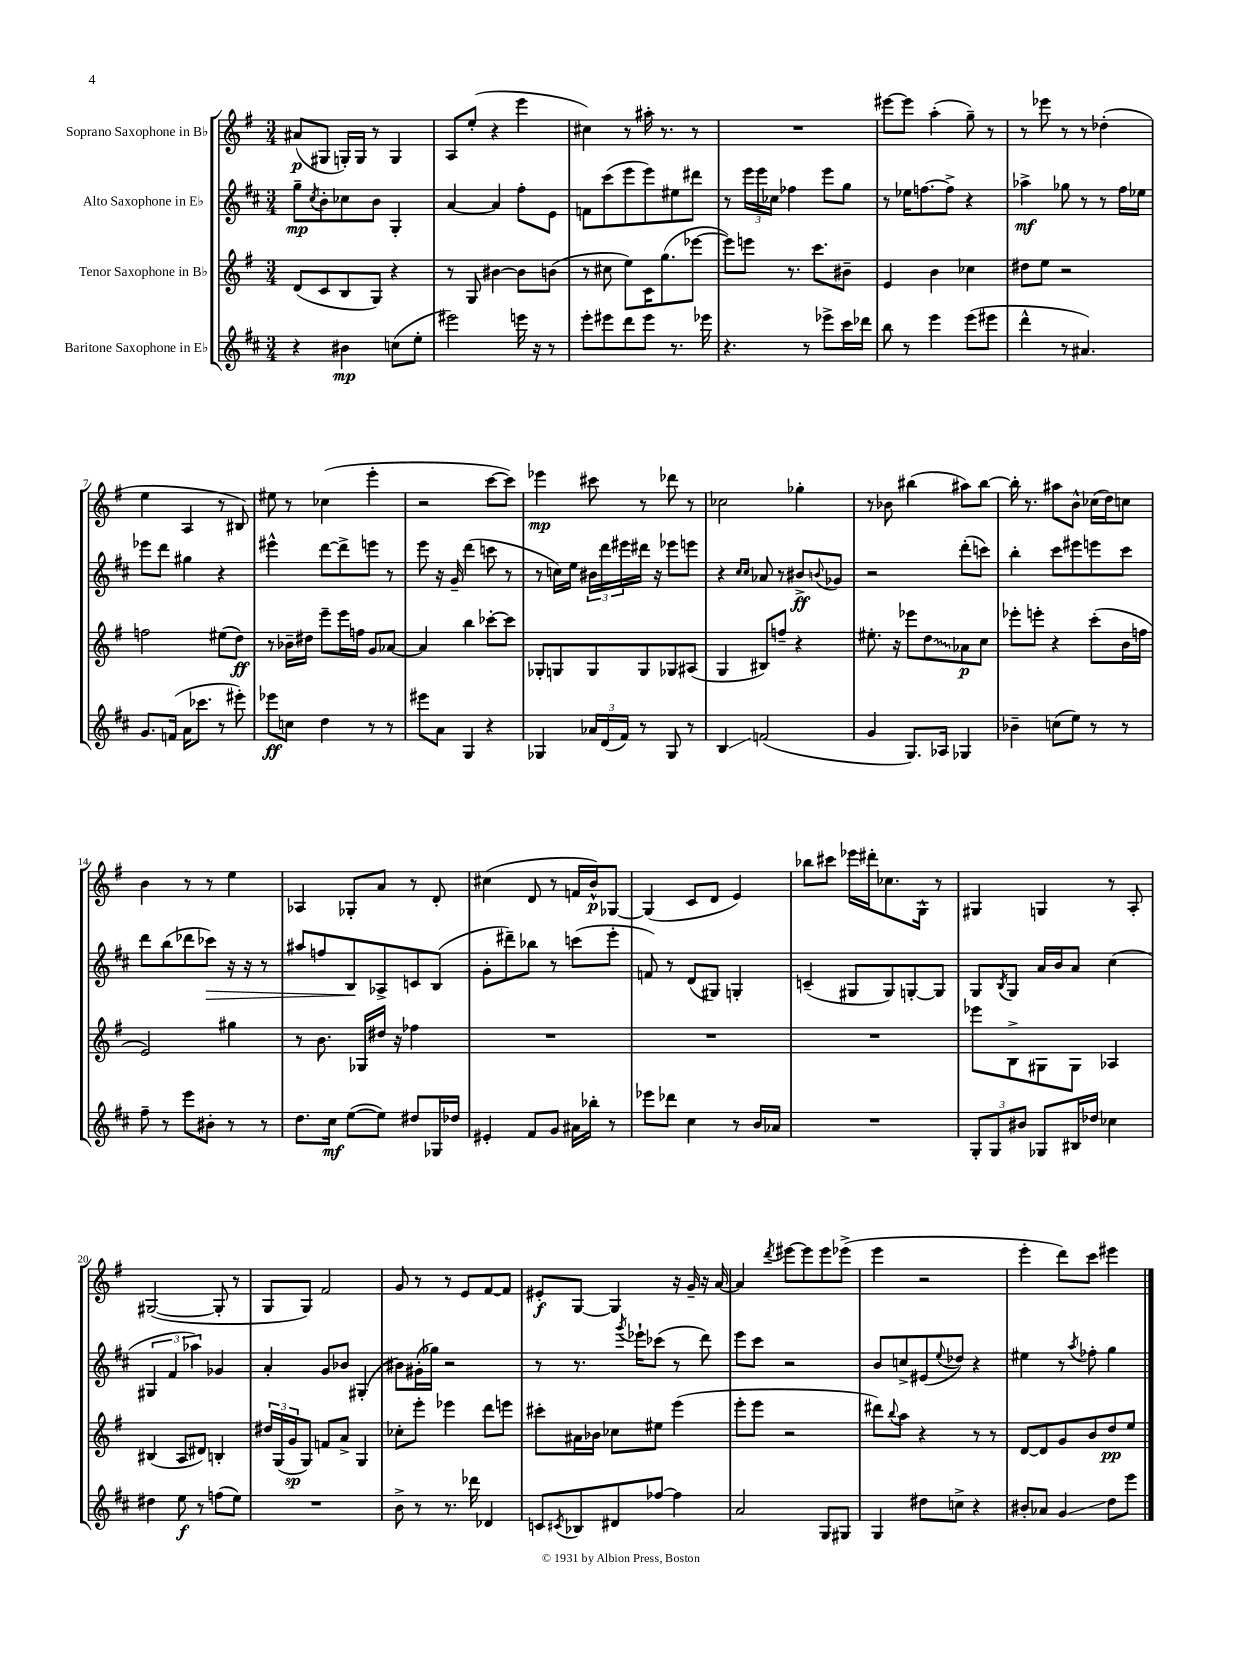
<<
\new StaffGroup <<
\new Staff = "s0" \with { instrumentName = "Soprano Saxophone in Bb" } {
    \clef treble \key g \major \numericTimeSignature \time 3/4
    ais'8\p( gis8 g16-.) g16 r8 g4 |
    a8 e''8-.( r4 e'''4 |
    cis''4) r8 ais''16-. r8. r8 |
    R2. |
    eis'''8~ eis'''8 a''4-.( g''8--) r8 |
    r8 ees'''8 r8 r8 des''4-.( |
    e''4 a4 r8 bis8) |
    eis''8 r8 ces''4( e'''4-. |
    r2 c'''8~ c'''8) |
    ees'''4\mp cis'''8 r8 des'''8 r8 |
    ces''2 ges''4-. |
    r8 bes'8 bis''4( ais''8) bis''8~ |
    bis''16-. r8. ais''8 b'8-^ ces''16( d''16) c''8 |
    b'4 r8 r8 e''4 |
    aes4 ges8-. a'8 r8 d'8-. |
    cis''4( d'8 r8 f'16 b'16-^\p) ges8~ |
    ges4( c'8 d'8 e'4) |
    bes''8 cis'''8 ees'''16 dis'''16-. ces''8. g16-^ r8 |
    gis4 g4 r8 a8-. |
    gis2~( gis8-. r8 |
    g8 g8) fis'2 |
    g'8 r8 r8 e'8 fis'8~ fis'8 |
    eis'8-.\f g8~ g4 r16 g'16-- r16 a'16~ |
    a'4 \acciaccatura { d'''8 } eis'''8~ eis'''8 eis'''8 ees'''8->( |
    e'''4 r2 |
    e'''4-. d'''8) c'''8 eis'''4 \bar "|." |
}
\new Staff = "s1" \with { instrumentName = "Alto Saxophone in Eb" } {
    \clef treble \key d \major \numericTimeSignature \time 3/4
    g''8--\mp \acciaccatura { cis''8 } b'8-. ces''8 b'8 g4-. |
    a'4~ a'4 fis''8-. e'8 |
    f'8 cis'''8( e'''8 e'''8) eis''8 dis'''8 |
    r8 \tuplet 3/2 { e'''16 e'''16 ces''16 } fes''4 e'''8 g''8 |
    r8 ees''16 f''8.~ f''8-> r4 |
    aes''4->\mf ges''8 r8 r8 fis''16 ees''16 |
    ees'''8 d'''8 gis''4 r4 |
    eis'''4-^ d'''8~ d'''8-> e'''8 r8 |
    e'''8 r16 g'16-- d'''4( c'''8 r8 |
    r8 c''16) e''16 \tuplet 3/2 { bis'16 d'''16 eis'''16 } dis'''16 r16 ees'''8 e'''8 |
    r4 \grace { cis''16 cis''16 } aes'8 r8 bis'8->\ff \appoggiatura { b'8 } ges'8 |
    r2 d'''8-.( c'''8) |
    b''4-. cis'''8 eis'''8 e'''8 cis'''8 |
    d'''8 b''8( des'''8 ces'''8\>) r16 r16 r8 |
    ais''8 f''8 b8\! aes8-> c'8 b8( |
    g'8-. dis'''8--) bes''8 r8 c'''8( e'''8-. |
    f'8) r8 d'8( gis8) g4-. |
    c'4--( gis8 gis8) g8~-. g8 |
    g8 \acciaccatura { b8 } g8 a'16 b'16 a'8 cis''4( |
    \tuplet 3/2 { gis4 fis'4 aes''4) } ges'4 |
    a'4-. g'8 bes'8 gis4-.( |
    bis'8) gis'16-.( ges''16) r2 |
    r8 r8. \acciaccatura { g'''8 } ees'''16-! ces'''8( r8 d'''8) |
    e'''8 cis'''8 r2 |
    b'8 c''8-> eis'8( \appoggiatura { e''8 } des''8) r4 |
    eis''4 r8 \acciaccatura { a''8 } fes''8-. g''4 \bar "|." |
}
\new Staff = "s2" \with { instrumentName = "Tenor Saxophone in Bb" } {
    \clef treble \key g \major \numericTimeSignature \time 3/4
    d'8( c'8 b8 g8) r4 |
    r8 g8 bis'4~ bis'8 b'8( |
    r8 cis''8 e''8) c'16 g''8.( ees'''8~ |
    ees'''8) e'''8 r8. c'''8. bis'8-- |
    e'4 b'4 ces''4 |
    dis''8 e''8 r2 |
    f''2 eis''8( d''8\ff) |
    r8 bes'16-- dis''16 e'''8-- e'''16 f''16 g'8 aes'8~ |
    aes'4 b''4 ces'''8~-. ces'''8 |
    ges8-. g8 g8 g8 ges8 ais8( |
    g4 bis8) f''8-- r4 |
    eis''8.-. r16 ees'''8 \once \override Glissando.style = #'zigzag d''8\glissando aes'8\p c''8 |
    ees'''8-. e'''8-. r4 c'''8-.( b'16 f''16 |
    e'2) gis''4 |
    r8 b'8. ges16 dis''16 r16 fes''4 |
    R2. |
    R2. |
    R2. |
    ees'''8 b8-> gis8 gis8 aes4 |
    bis4( a8 dis'8) b4-. |
    \tuplet 3/2 { dis''16 g16( g'16\sp } g8) f'8 a'8-> g4 |
    ces''8-. e'''8-. ees'''4 d'''8 e'''8 |
    cis'''8-. ais'16 bes'16 ces''8 eis''8 e'''4( |
    e'''8-. e'''8 r2 |
    dis'''8) \appoggiatura { b''8 } a''8 r4 r8 r8 |
    d'8~ d'8 g'8 b'8 d''8\pp e''8 \bar "|." |
}
\new Staff = "s3" \with { instrumentName = "Baritone Saxophone in Eb" } {
    \clef treble \key d \major \numericTimeSignature \time 3/4
    r4 bis'4\mp c''8( e''8-. |
    eis'''2) e'''16 r16 r8 |
    e'''8-. eis'''8 d'''8 eis'''8 r8. ees'''16 |
    r4. r8 ees'''8-> cis'''16 des'''16 |
    b''8 r8 e'''4 e'''8( eis'''8 |
    d'''4-^ r8 ais'4.) |
    g'8. f'16( a'16 ces'''8. r8 eis'''8-.) |
    ees'''8\ff c''8 d''4 r8 r8 |
    eis'''8 a'8 g4 r4 |
    ges4 \tuplet 3/2 { aes'16 d'16( fis'16) } r8 ges8 r8 |
    b4\glissando f'2( |
    g'4 g8.) aes16 ges4 |
    bes'4-- c''8( e''8) r8 r8 |
    fis''8-- r8 e'''8 bis'8-. r8 r8 |
    d''8. cis''16\mf e''8~( e''8) dis''8 ges16 des''16 |
    eis'4-. fis'8 g'8 ais'16 bes''16-. r8 |
    ees'''8 des'''8 cis''4 r8 b'16 aes'16 |
    R2. |
    \tuplet 3/2 { g8-. g8 bis'8 } ges8 bis16 des''16 ces''4 |
    dis''4 e''8\f r8 f''8( e''8) |
    R2. |
    b'8-> r8 r8. des'''16 des'4 |
    c'8 \acciaccatura { cis'8 } bes8 dis'8 fes''8~ fes''4 |
    a'2 g8 gis8 |
    g4 dis''8 c''8-> r4 |
    bis'8-. aes'8 g'4\glissando d''8 e'''8 \bar "|." |
}
>>
>>
